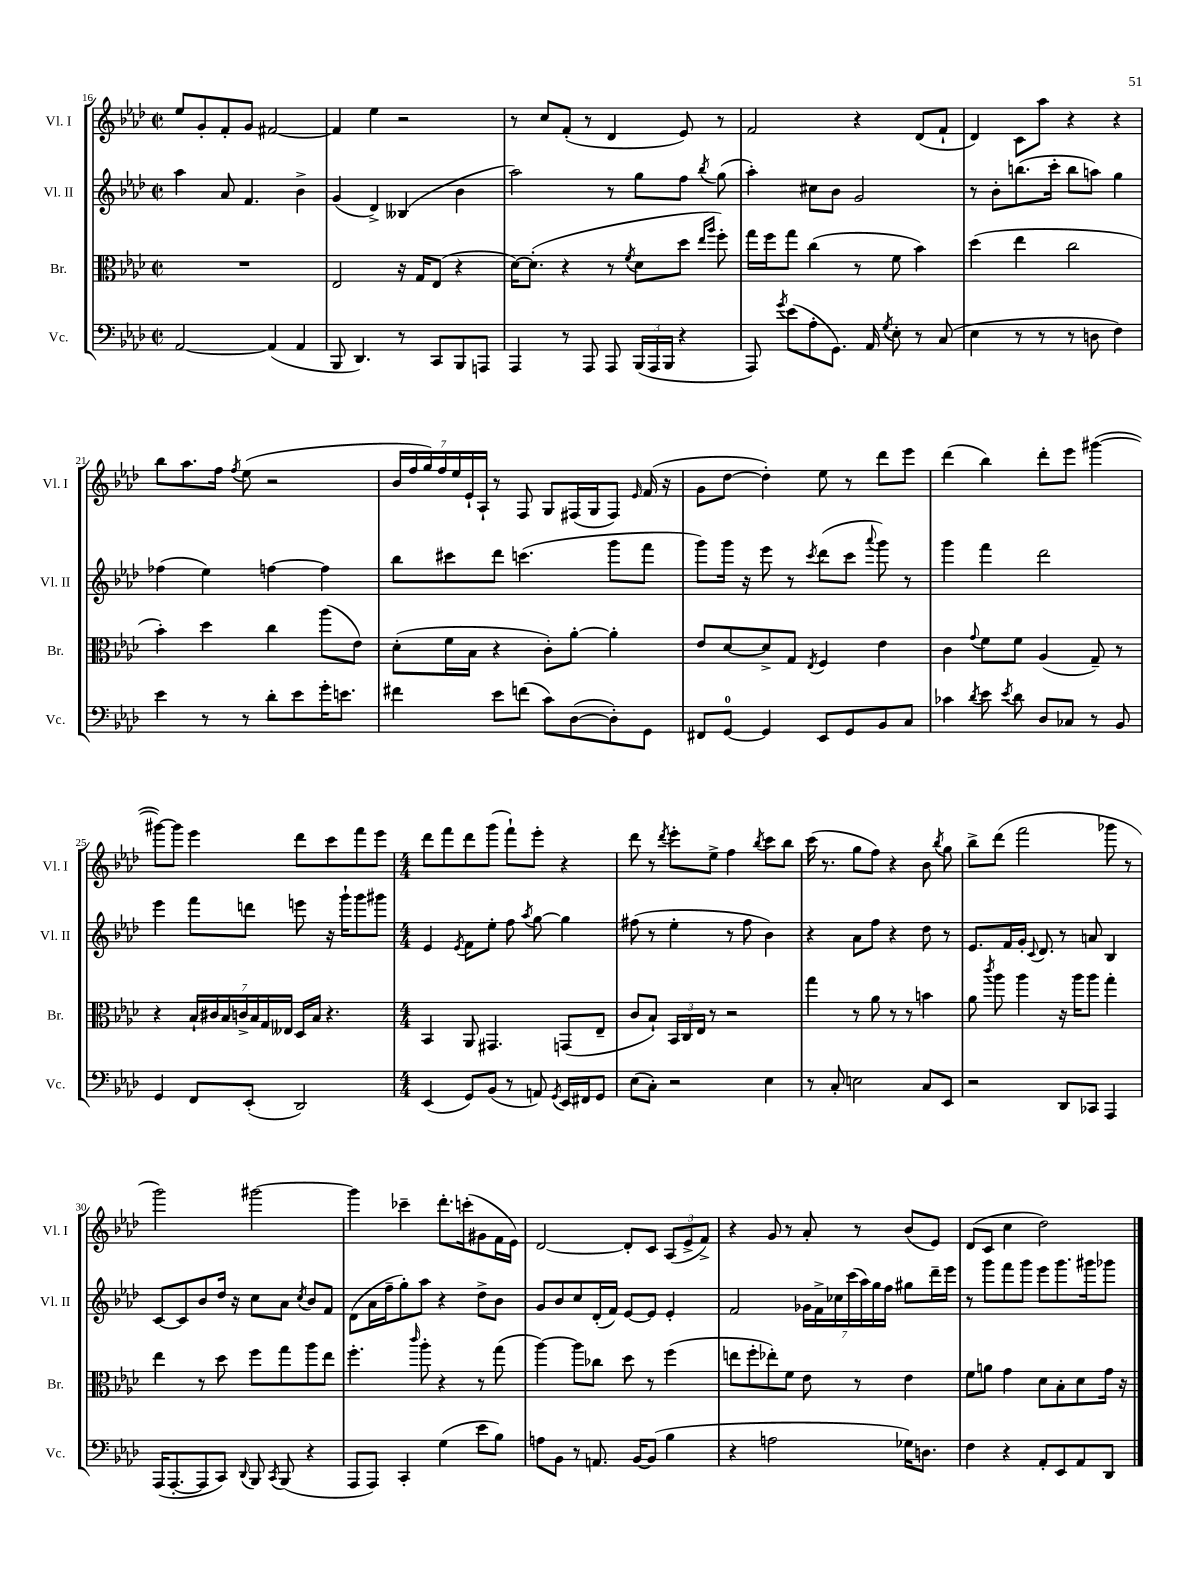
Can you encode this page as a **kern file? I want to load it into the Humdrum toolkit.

**kern	**kern	**kern	**kern
*part4	*part3	*part2	*part1
*staff4	*staff3	*staff2	*staff1
*I"Vc.	*I"Br.	*I"Vl. II	*I"Vl. I
*I'Vc.	*I'Br.	*I'Vl. II	*I'Vl. I
*clefF4	*clefC3	*clefG2	*clefG2
*k[b-e-a-d-]	*k[b-e-a-d-]	*k[b-e-a-d-]	*k[b-e-a-d-]
*M2/2	*M2/2	*M2/2	*M2/2
*met(c|)	*met(c|)	*met(c|)	*met(c|)
=16	=16	=16	=16
[2AA-/	1r	4aa-\	8ee-/L
.	.	.	8g'/
.	.	8a-/	8f'/
.	.	4.f/	8g/J
(4AA-/]	.	.	[2f#X/
4AA-/	.	4b-^\	.
=17	=17	=17	=17
8BBB-/	2E-/	(4g/	4f#/]
4.DD-/)	.	.	.
.	.	4d-^/)	4ee-\
8r	16r	(4B--X/	2r
.	16G/KL	.	.
8CC/L	(8E-/J	.	.
8BBB-/	4r	4b-\	.
8AAAn/J	.	.	.
=18	=18	=18	=18
4AAA-/	[16d-\KL)	2aa-\)	8r
.	(8.d-'\J]	.	.
.	.	.	8cc/L
8r	4r	.	(8f'/J
8AAA-/	.	.	8r
8AAA-/	8r	8r	4d-/
.	8qf/	.	.
(24BBB-/LL	8d-\L	8gg\L	.
24AAA-/	.	.	.
24BBB-/JJ	.	.	.
4r	8dd-\J	8ff\J	8e-/)
.	16qqee-/LL	.	.
.	16qqaa-/JJ	8qbb-/	.
.	8ff'\)	(8gg\	8r
=19	=19	=19	=19
8AAA-/)	16gg\LL	4aa-'\)	2f/
.	16ff\J	.	.
8qg/	.	.	.
(8e-\L	8gg\J	.	.
8A-'\	(4cc\	8cc#X\L	.
8.GG\J)	.	8b-\J	.
.	8r	2g/	4r
16AA-/	.	.	.
8qG/	.	.	.
8E-'\	8f\	.	.
8r	4b-\)	.	(8d-/L
(8C/	.	.	8f`/J
=20	=20	=20	=20
4E-\	(4dd-\	8r	4d-/)
.	.	8b-'\L	.
8r	4ee-\	(8.bbn\	8c\L
8r	.	.	8aa-\J
.	.	16ccc'\Jk	.
8r	2cc\	8bb\L	4r
8Dn\	.	8aan\J)	.
4F\)	.	4gg\	4r
!!LO:LB:g=z
=21	=21	=21	=21
4e-\	4b-'\)	(4ff-X\	8bb-\L
.	.	.	8.aa-\
8r	4dd-\	4ee-\)	.
.	.	.	16ff\Jk
.	.	.	8qff/
8r	.	.	(8ee-\
8d-'\L	4cc\	[4ffn\	2r
8e-\	.	.	.
16g'\K	(8aa-\L	4ff\]	.
8.en\J	.	.	.
.	8e-\J)	.	.
=22	=22	=22	=22
4f#X\	(8d-'\L	8bb-\L	28b-/LL
.	.	.	28ff/
.	.	.	28gg/)
.	.	.	28ff/
.	16f\L	8ccc#X\	.
.	.	.	28ee-/
.	.	.	28e-`/
.	16B-\JJ	.	.
.	.	.	28A-`/JJ
8e-\L	4r	8ddd-\J	8r
(8fn\J	.	(4.cccn\	8F/
8c\L)	8c'\L)	.	8G/L
([8D-\	[8a-'\J	.	(16F#X/L
.	.	.	16G/J
8D-'\])	4a-'\]	8ggg\L	8F#/J)
.	.	.	16qqe-/
8GG\J	.	8fff\J	(16f/
.	.	.	16r
=23	=23	=23	=23
8FF#X/L	8e-/L	8ggg\L)	8g\L
[8GG/J	[8d-/	16ggg\Jk	[8dd-\J
.	.	16r	.
4GG/]	8d-^/]	8eee-\	4dd-'\])
.	8G/J	8r	.
.	8qE-/	8qccc/	.
8EE-/L	4F/	(8ddd-\L	8ee-\
8GG/	.	8ccc\J	8r
.	.	8qqaaa-/	.
8BB-/	4e-\	8ggg\)	8ddd-\L
8C/J	.	8r	8eee-\J
=24	=24	=24	=24
4c-X\	4c\	4ggg\	(4ddd-\
8qd-/	8qqg/	.	.
8e-\	8f\L	4fff\	4bb-\)
8qe-/	.	.	.
8d-\	8f\J	.	.
8D-/L	(4A-/	2ddd-\	8ddd-'\L
8C-X/J	.	.	8eee-\J
8r	8G~/)	.	([4ggg#X\
8BB-/	8r	.	.
!!LO:LB:g=z
=25	=25	=25	=25
4GG/	4r	4eee-\	8ggg#X\L_)
.	.	.	8ggg#\J]
8FF/L	28B-`/LL	8fff\L	4eee-\
.	28c#X/	.	.
.	28B-/	.	.
.	28cn^/	.	.
(8EE-'/J	.	8dddn\J	.
.	28B-/	.	.
.	28G/	.	.
.	28E--X/JJ	.	.
2DD-/)	16D-/LL	8eeen\	8ddd-\L
.	16B-/JJ	.	.
.	4.r	16r	8ccc\
.	.	16ggg`\KL	.
.	.	8ggg\	8fff\
.	.	8ggg#X\J	8eee-\J
=26	=26	=26	=26
*M4/4	*M4/4	*M4/4	*M4/4
(4EE-/	4BB-/	4e-/	8ddd-\L
.	.	.	8fff\
.	.	8qe-/	.
8GG/L)	8AA-/	8f\L	8ddd-\
(8BB-/J	4.GG#X/	8ee-'\J	(8ggg\J
8r	.	8ff\	8fff`\L)
.	.	8qaa-/	.
8AAn/)	.	[8gg\	8eee-'\J
8qGG/	.	.	.
16EE-/LL	(8GGn/L	4gg\]	4r
16FF#X/J	.	.	.
8GG/J	8E-~/J	.	.
=27	=27	=27	=27
(8E-\L	8c/L	(8ff#X\	8ddd-\
8C'\J)	8B-`/J)	8r	8r
.	.	.	8qddd-/
2r	24BB-/LL	4ee-'\	8eee-'\L
.	24C/	.	.
.	24E-/JJ	.	.
.	8r	.	8ee-^\J
.	2r	8r	4ff\
.	.	8ff#\	.
.	.	.	8qbb-/
4E-\	.	4b-\)	8ccc\L
.	.	.	8bb-\J
=28	=28	=28	=28
8r	4gg\	4r	(16ccc\
.	.	.	8.r
8C'/	.	.	.
2En\	8r	8a-\L	8gg\L
.	8a-\	8ff\J	8ff\J)
.	8r	4r	4r
.	8r	.	.
8C/L	4bn\	8dd-\	8b-\
.	.	.	8qbb-/
8EE-/J	.	8r	8gg\
=29	=29	=29	=29
2r	8a-\	8.e-/L	8bb-^\L
.	8qccc/	.	.
.	8aa-\	.	(8ddd-\J
.	.	16f/L	.
.	4aa-\	16g'/JJ	2fff\
.	.	8qqc/	.
.	.	8.d-/	.
8DD-/L	16r	8r	.
.	16aa-\KL	.	.
8CC-X/J	8aa-\J	8an/	.
4AAA-/	4gg'\	4B-/	8ggg-X\
.	.	.	8r
!!LO:LB:g=z
=30	=30	=30	=30
(16AAA-/KL	4ee-\	[8c/L	2ggg\)
[8.AAA-'/	.	.	.
.	.	8c/]	.
8AAA-/]	8r	8b-/	.
8CC/J)	8dd-\	16dd-/Jk	.
.	.	16r	.
8qqDD-/	.	.	.
8BBB-/	8ff\L	8cc\L	[2ggg#X\
8qCC/	.	.	.
(8BBB-/	8gg\	8a-\J	.
.	.	8qcc/	.
4r	8aa-\	8b-/L	.
.	8ee-\J	8f/J	.
=31	=31	=31	=31
8AAA-/L	4.ff'\	(8d-\L	4ggg#\]
8AAA-/J)	.	16a-\L	.
.	.	16ff~\J	.
4CC'/	.	8gg'\)	4ccc-X~\
.	16qqccc/	.	.
.	8aa-'\	8aa-\J	.
(4G\	4r	4r	8.ddd-'\L
.	.	.	(16cccn'\k
8e-\L	8r	8dd-^\L	8g#X\
8B-\J)	(8gg\	8b-\J	16f\L
.	.	.	16e-\JJ)
=32	=32	=32	=32
8An\L	[4aa-\)	8g/L	[2d-/
8BB-\J	.	8b-/	.
8r	8aa-\L]	8cc/	.
8.AAn/	8cc-X\J	(16d-'/L	.
.	.	16f/JJ)	.
.	8dd-\	[8e-/L	8d-'/L]
[16BB-/KL	.	.	.
(8BB-/J]	8r	8e-/J]	8c/J
4B-\	(4ff\	4e-'/	(12A-/L
.	.	.	12e-^/
.	.	.	12f^/J)
=33	=33	=33	=33
4r	8een\L	2f/	4r
.	8ff'\	.	.
2An\	8ee-X'\)	.	8g/
.	8f\J	.	8r
.	8e-\	28g-X\LL	8a-'/
.	.	28f^\	.
.	.	28cc-X\	.
.	.	(28ccc\	.
.	8r	.	8r
.	.	28aa-\)	.
.	.	28gg\	.
.	.	28ff\JJ	.
16G-X\KL)	4e-\	8gg#X\L	(8b-/L
8.Dn\J	.	.	.
.	.	16ddd-~\L	8e-/J)
.	.	16eee-\JJ	.
=34	=34	=34	=34
4F\	8f\L	8r	(8d-/L
.	8an\J	8ggg\L	8c/J
4r	4g\	8fff\	4cc\
.	.	8ggg\J	.
8AA-'/L	8d-\L	8eee-\L	2dd-\)
8EE-/	8B-'\	8.ggg\	.
8AA-/	8d-\	.	.
.	.	16ggg#X\k	.
8DD-/J	16g\Jk	8ggg-X\J	.
.	16r	.	.
==	==	==	==
*-	*-	*-	*-
